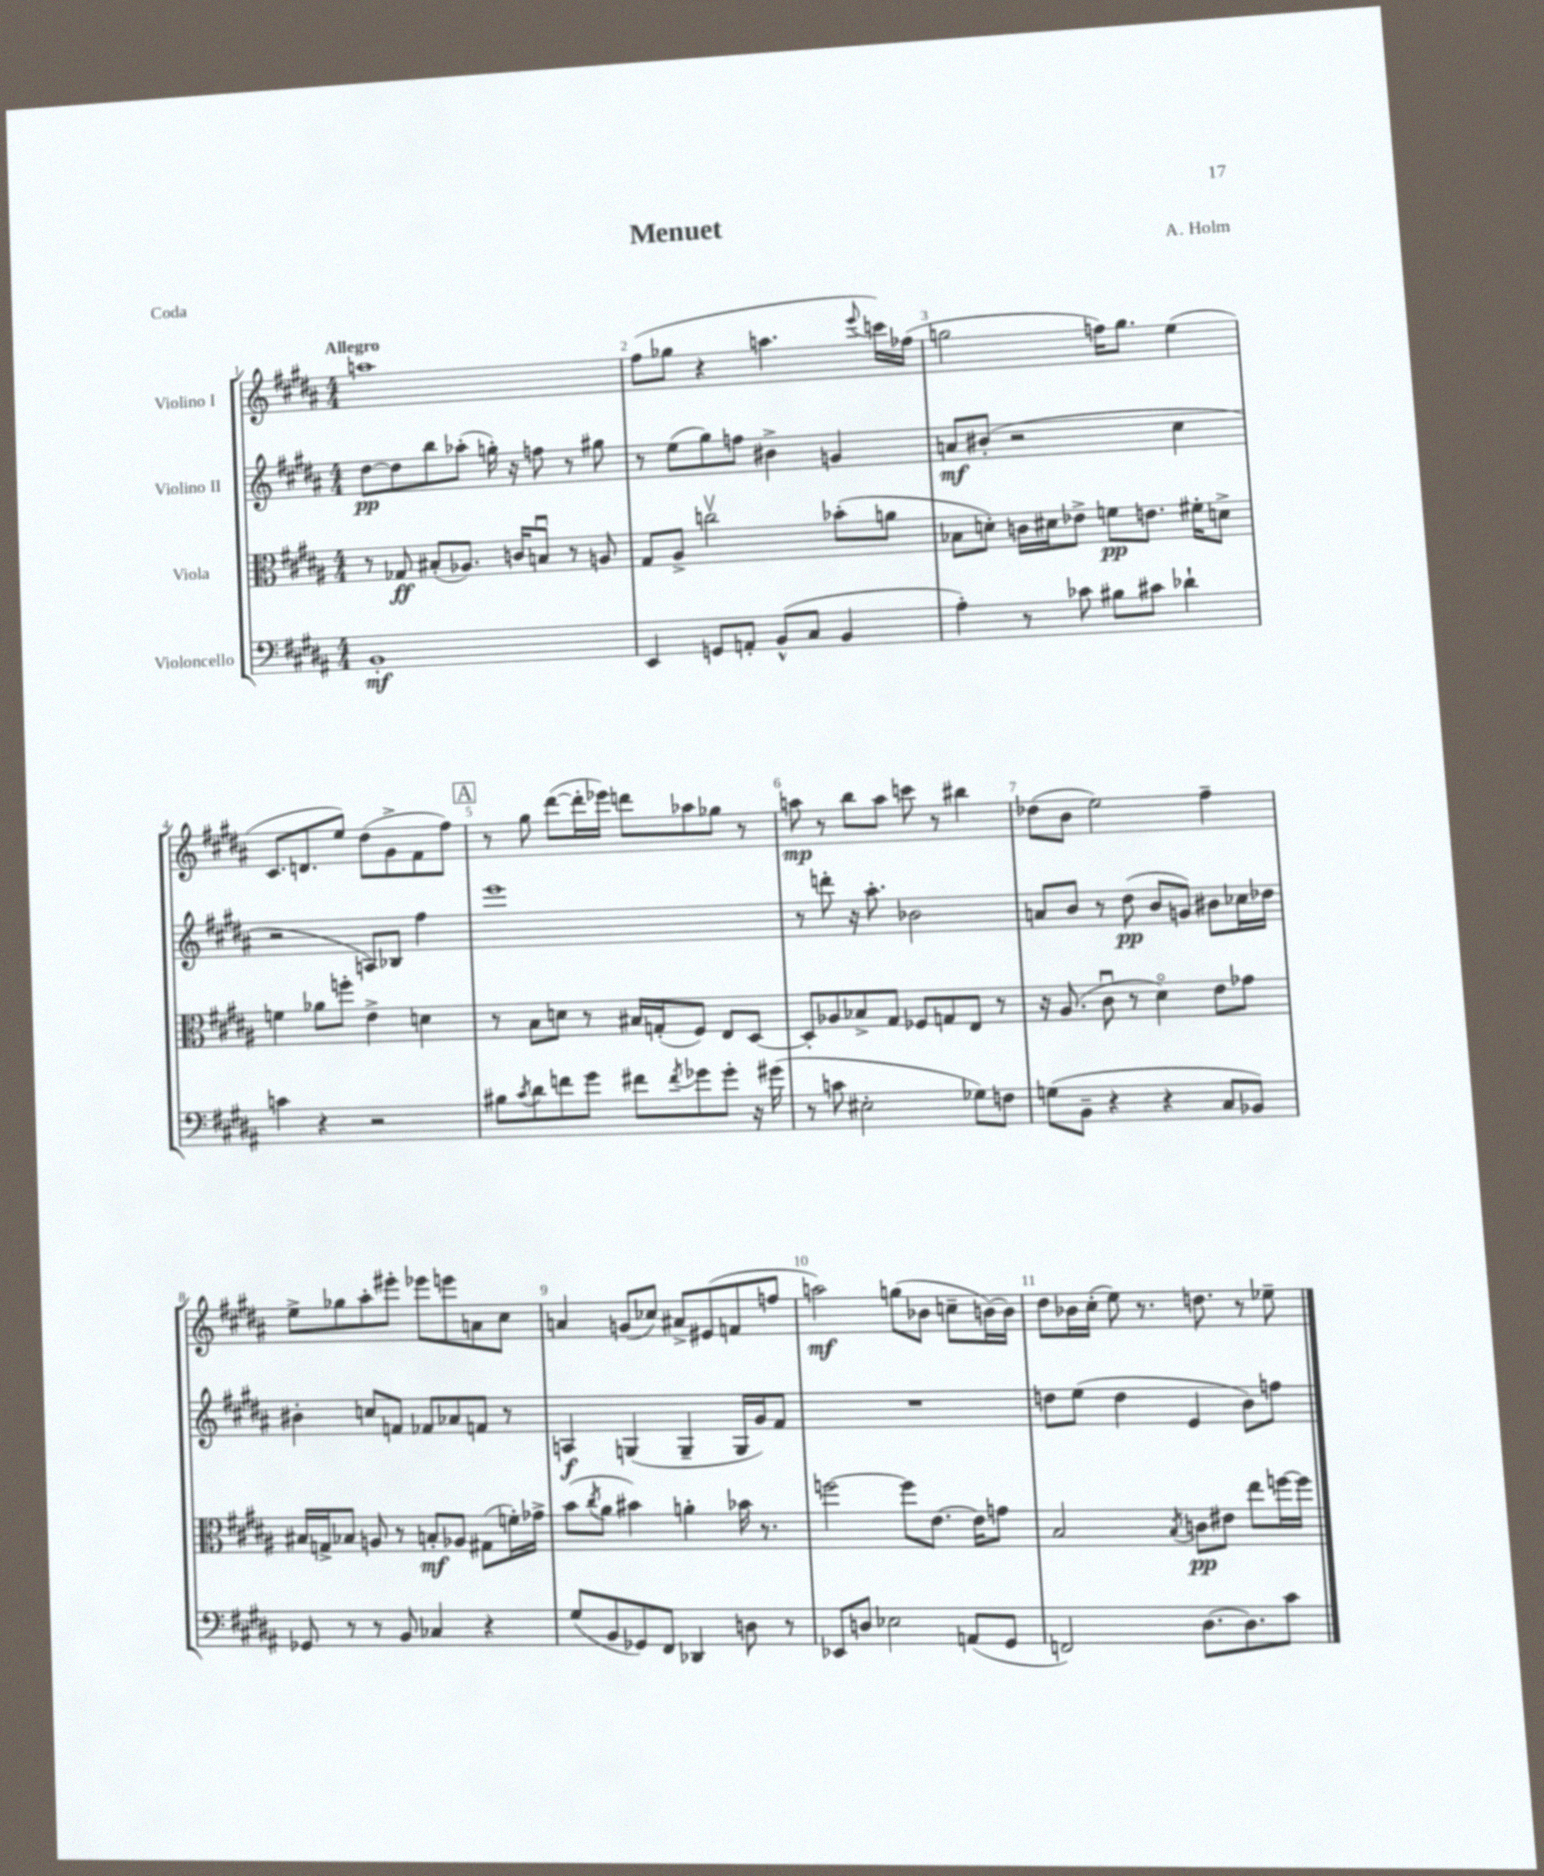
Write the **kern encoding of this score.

**kern	**kern	**kern	**kern
*staff4	*staff3	*staff2	*staff1
*clefF4	*clefC3	*clefG2	*clefG2
*k[f#c#g#d#a#]	*k[f#c#g#d#a#]	*k[f#c#g#d#a#]	*k[f#c#g#d#a#]
*M4/4	*M4/4	*M4/4	*M4/4
1BB'	8r	[8dd#	1aa
.	8G-	8dd#]	.
.	(8B#'	8bb	.
.	8.A-)	(8aa-'	.
.	.	16gg')	.
.	16c	16r	.
.	8Bu	8ff	.
.	8r	8r	.
.	8A	8gg#	.
=	=	=	=
4EE	8G#	8r	(8ff#
.	8A#^	(8ee	8gg-
8GG	2ccv	8gg#)	4r
8AA'	.	8ff	.
(8BB^^	.	4b#^	4.aa
8C#	.	.	.
4BB	(8b-'	4g	.
.	.	.	8qqeee
.	8a	.	16ccc)
.	.	.	(16ff-
=	=	=	=
4A#')	8B-	8a	2gg
.	8d')	(8b#'	.
8r	16c	2r	.
.	16d#	.	.
8c-	8e-^	.	.
8B#	8f	.	16ff)
.	.	.	8.gg
8c#	8.e	.	.
4d-`	.	4cc#	(4ee
.	16f#'	.	.
.	8d^	.	.
=	=	=	=
4c	4f	2r	8.c#
.	.	.	8.d
4r	8a-	.	.
.	8ff'	.	8ee)
2r	4e^	8A)	(8dd#
.	.	8B-	8g#^
.	4d	4ff#	8f#
.	.	.	8ff#)
=	=	=	=
8B#	8r	1eee	8r
8qc#	.	.	.
8d#	8B	.	8gg#
8f	8d	.	([8ddd#
8g#	8r	.	16ddd#']
.	.	.	16eee-)
8f#	16B#	.	8ddd
.	(16G'	.	.
8qf#	.	.	.
8g-	8F#)	.	8aa-
8g-'	8E	.	8gg-
16r	[8D#	.	8r
(16g#	.	.	.
=	=	=	=
8r	8D#']	8r	8aa
8c	8A-	8ddd'	8r
2E#'	8B-^	16r	8bb
.	.	8.aa#'	.
.	8G#	.	8aa
.	8F-	2b-	8ccc
.	8G	.	8r
8G-)	8E	.	4bb#
8F	8r	.	.
=	=	=	=
(8G	16r	8a	(8dd-
.	(8.A#	.	.
8BB~	.	8b	8b
4r	8c#u	8r	2ee)
.	8r	(8dd#	.
4r	4d#o)	8b	.
.	.	8g)	.
8C#	8e	8b#	4ff#~
8BB-)	8g-	16cc-	.
.	.	16dd-	.
=	=	=	=
8GG-	16B#	4b#'	8ee^
.	16G^	.	.
8r	8B-	.	8gg-
8r	8A	8cc	8aa#'
8BB	8r	8f	8eee#'
4C-	8B'	8f-	8eee-
.	8A-	8a-	8eee
4r	(8G#	8f	8a
.	16f')	8r	8cc#
.	16g-^	.	.
=	=	=	=
(8G#	(8b	4A	4a
.	8qcc#	.	.
8BB	8a#	.	.
8GG-)	4b#)	(4G	(8g
8FF#	.	.	8cc-)
4DD-	4a'	4G~	8a#^
.	.	.	(8e#
8D	16b-	16G	8f
.	8.r	16g#)	.
8r	.	8f#	8ff
=	=	=	=
8EE-	[2ff	1r	2aa)
8D	.	.	.
2E-	.	.	.
.	8ff]	.	(8gg
.	[8.e	.	8b-
(8AA	.	.	8cc~
.	16e]	.	.
8GG#	8g	.	[16b)
.	.	.	16b]
=	=	=	=
2FF)	2B	8dd	8dd#
.	.	(8ee	16b-
.	.	.	(16cc#'
.	.	4dd	8ee)
.	.	.	8.r
.	8qB	.	.
[8.D#	8c	4e	.
.	.	.	8.dd
.	8e#	.	.
8.D#]	.	.	.
.	8ee	8b)	8r
8c#	[16ff	8ff	8ee-~
.	16ff]	.	.
==	==	==	==
*-	*-	*-	*-
